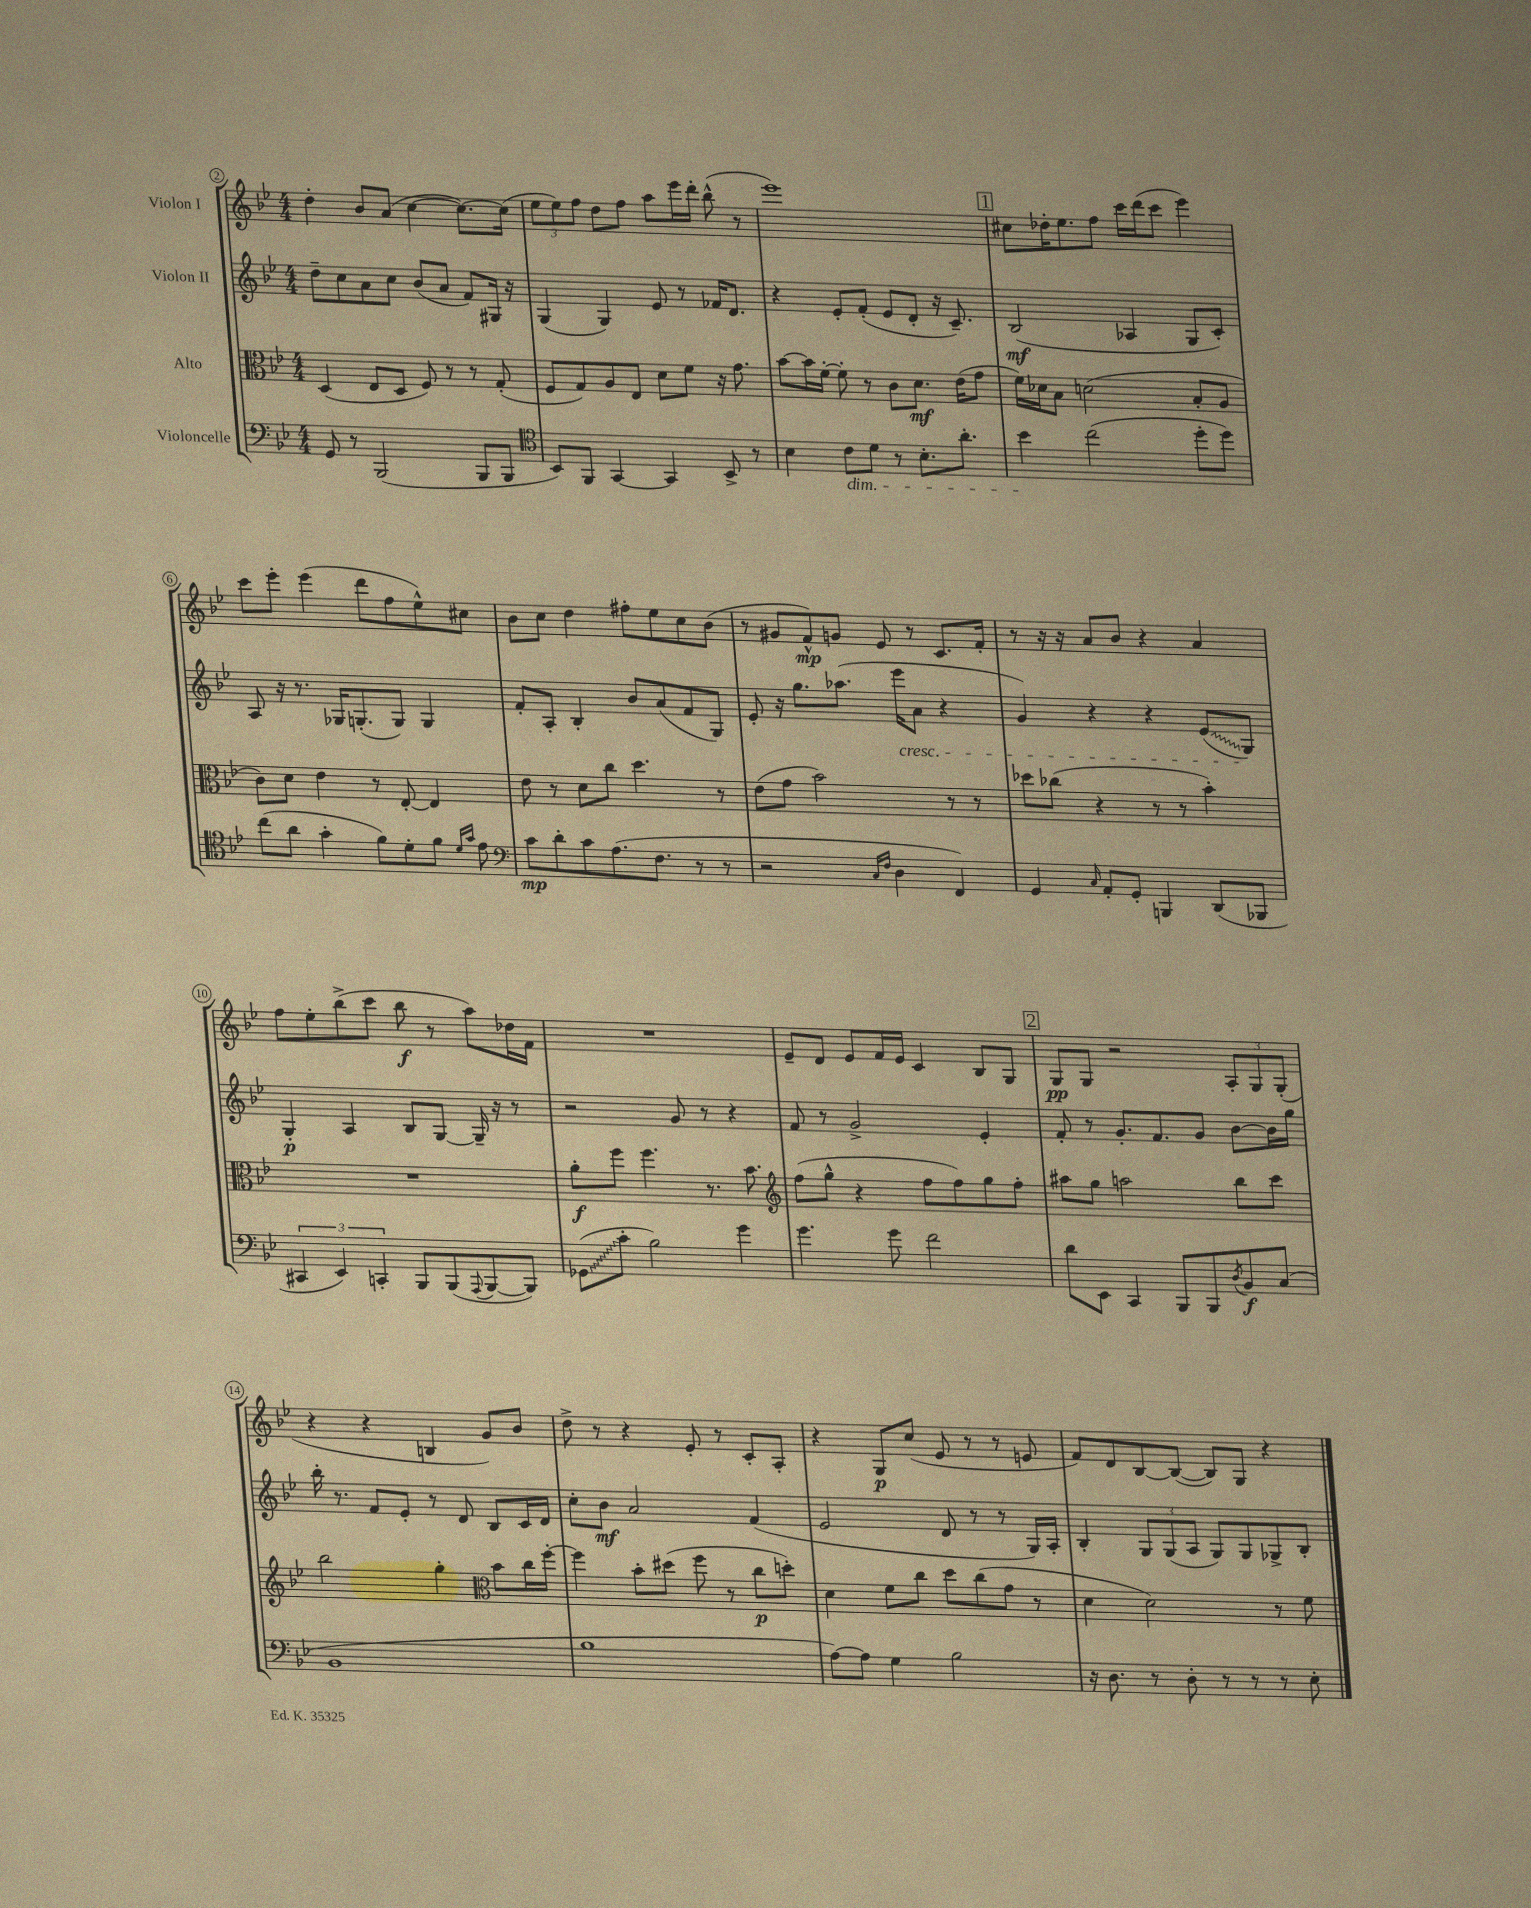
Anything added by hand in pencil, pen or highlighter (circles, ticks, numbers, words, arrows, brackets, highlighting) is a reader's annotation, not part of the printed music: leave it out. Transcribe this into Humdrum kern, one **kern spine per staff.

**kern	**kern	**kern	**kern
*staff4	*staff3	*staff2	*staff1
*clefF4	*clefC3	*clefG2	*clefG2
*k[b-e-]	*k[b-e-]	*k[b-e-]	*k[b-e-]
*M4/4	*M4/4	*M4/4	*M4/4
8GG	(4D	8dd~	4dd'
8r	.	8cc	.
(2BBB-	8E-	8a	8b-
.	8D	8cc	(8a
.	8F)	(8b-	[4cc
.	8r	8a	.
8BBB-	8r	8f)	8.cc_)
8BBB-	(8G'	16G#	.
.	.	16r	(16cc]
=	=	=	=
*clefC4	*	*	*
8BB-)	8F	(4G	12ee-
.	.	.	12ee-)
8FF	8G)	.	.
.	.	.	12ff
[4GG	8A	4G)	8dd
.	8E-	.	8ff
4GG]	8d	8e-	8aa
.	8f	8r	16eee-
.	.	.	16ddd'
8BB-^	16r	16f-	(8bb-^^
.	8.g	8.d	.
8r	.	.	8r
=	=	=	=
4B-	[8b-	4r	1eee-)
.	16b-]	.	.
.	[16f'	.	.
8c	8f']	8e-'	.
8d	8r	(8f'	.
8r	8c	8e-	.
8.B-'	8.d	8d'	.
.	.	16r	.
8.a'	(16e-	8.c~)	.
.	8g	.	.
=	=	=	=
4b-	16f)	(2B-	8cc#
.	16d-	.	.
.	8B-	.	16dd-'
.	.	.	8.ee-
(2cc	(2d	.	.
.	.	.	8ff
.	.	4A-	16ccc
.	.	.	(16ddd
.	.	.	8ccc
8dd'	8B-'	8G	4eee-)
8dd)	8A	8c')	.
=	=	=	=
(8cc	8c)	8A	8ccc
8a	8d	16r	8eee-'
.	.	8.r	.
4g'	4e-	.	(4eee-
.	.	16G-	.
.	.	(8.G'	.
8f)	8r	.	8ddd
8d'	[8E-'	8G)	8ff
8f	4E-]	4G	8ee-^^)
16qqd	.	.	.
16qqg	.	.	.
8e-	.	.	8cc#
=	=	=	=
*clefF4	*	*	*
8c	8e-	8f'	8b-
8d'	8r	8A'	8cc
8c	8d	4B-'	4dd
(8.A	8cc	.	.
.	4.dd	8b-	8ff#'
8.F	.	.	.
.	.	(8a	8ee-
8r	.	8f	8cc
8r	8r	8G)	(8b-
=	=	=	=
2r	(8e-	8e-'	8r
.	8g	16r	8g#
.	.	8.gg	.
.	2b-)	.	8f^^)
.	.	(8.aa-	8g
16qqC	.	.	.
16qqF	.	.	.
4D	.	.	8e-
.	.	16eee-	.
.	.	8a	8r
4FF)	8r	4r	8.c
.	8r	.	.
.	.	.	16f'
=	=	=	=
4GG	8dd-	4g)	8r
.	(8cc-	.	16r
.	.	.	16r
16qqC	.	.	.
8AA'	4r	4r	8a
8GG'	.	.	8b-
4BBB	8r	4r	4r
.	8r	.	.
(8DD	4b-')	(8e-	4a
8BBB-	.	8G)	.
=	=	=	=
6CC#	1r	4G'	8ff
.	.	.	8ee-'
6EE-)	.	.	.
.	.	4A	(8bb-^
6CC'	.	.	.
.	.	.	8ccc
8BBB-	.	8B-	8bb-
(8BBB-	.	[8G	8r
8qqAAA	.	.	.
[8BBB-	.	16G~]	8aa)
.	.	16r	.
8BBB-])	.	8r	16dd-
.	.	.	16f
=	=	=	=
(8GG-	8a'	2r	1r
8c'	8ff	.	.
2B-)	4.ff	.	.
.	.	8g	.
.	8.r	8r	.
4g	.	4r	.
.	8.b-	.	.
=	=	=	=
*	*clefG2	*	*
4.g	(8ff	8f	8e-~
.	8gg^^	8r	8d
.	4r	2g^	8e-
8g	.	.	16f
.	.	.	16e-
2f	8ff	.	4c
.	8ff)	.	.
.	8gg	4e-'	8B-
.	8ff'	.	8G
=	=	=	=
8d	8aa#	8f'	8G
8EE-	8gg	8r	8G
4CC	2aa	8.g'	2r
.	.	8.f	.
8BBB-	.	.	.
8BBB-	.	8g	.
8qD	.	.	.
8BB-	8bb-	[8b-	12A'
.	.	.	12G
(8C	8ccc	16b-]	.
.	.	.	(12G'
.	.	16gg	.
=	=	=	=
1BB-	2bb-	16bb-'	4r
.	.	8.r	.
.	.	8f	4r
.	.	8e-'	.
.	4gg'	8r	4B
.	.	8d	.
*	*clefC3	*	*
.	8b-	8B-	8g)
.	16cc	16c	8b-
.	[16ff'	16d	.
=	=	=	=
1B-	4ff]	8cc'	8dd^
.	.	8b-	8r
.	8b-'	2a	4r
.	(8dd#	.	.
.	8ff	.	8e-'
.	8r	.	8r
.	8cc	(4f	8c'
.	8dd')	.	8A'
=	=	=	=
[8A)	4d	2e-	4r
8A]	.	.	.
4G	8f	.	8G
.	8cc	.	(8cc
2B-	8dd	8d	8e-
.	(8cc	8r	8r
.	8g	8r	8r
.	8r	16G)	8e
.	.	16A'	.
=	=	=	=
16r	4d	4B-'	8f)
8.D	.	.	.
.	.	.	8d
8r	2d)	12G	[8B-
.	.	(12G	.
8D'	.	.	(8B-_
.	.	12A	.
8r	.	8G)	8B-])
8r	.	8G	8G
8r	8r	8G-^	4r
8E-'	8f	8B-'	.
==	==	==	==
*-	*-	*-	*-
